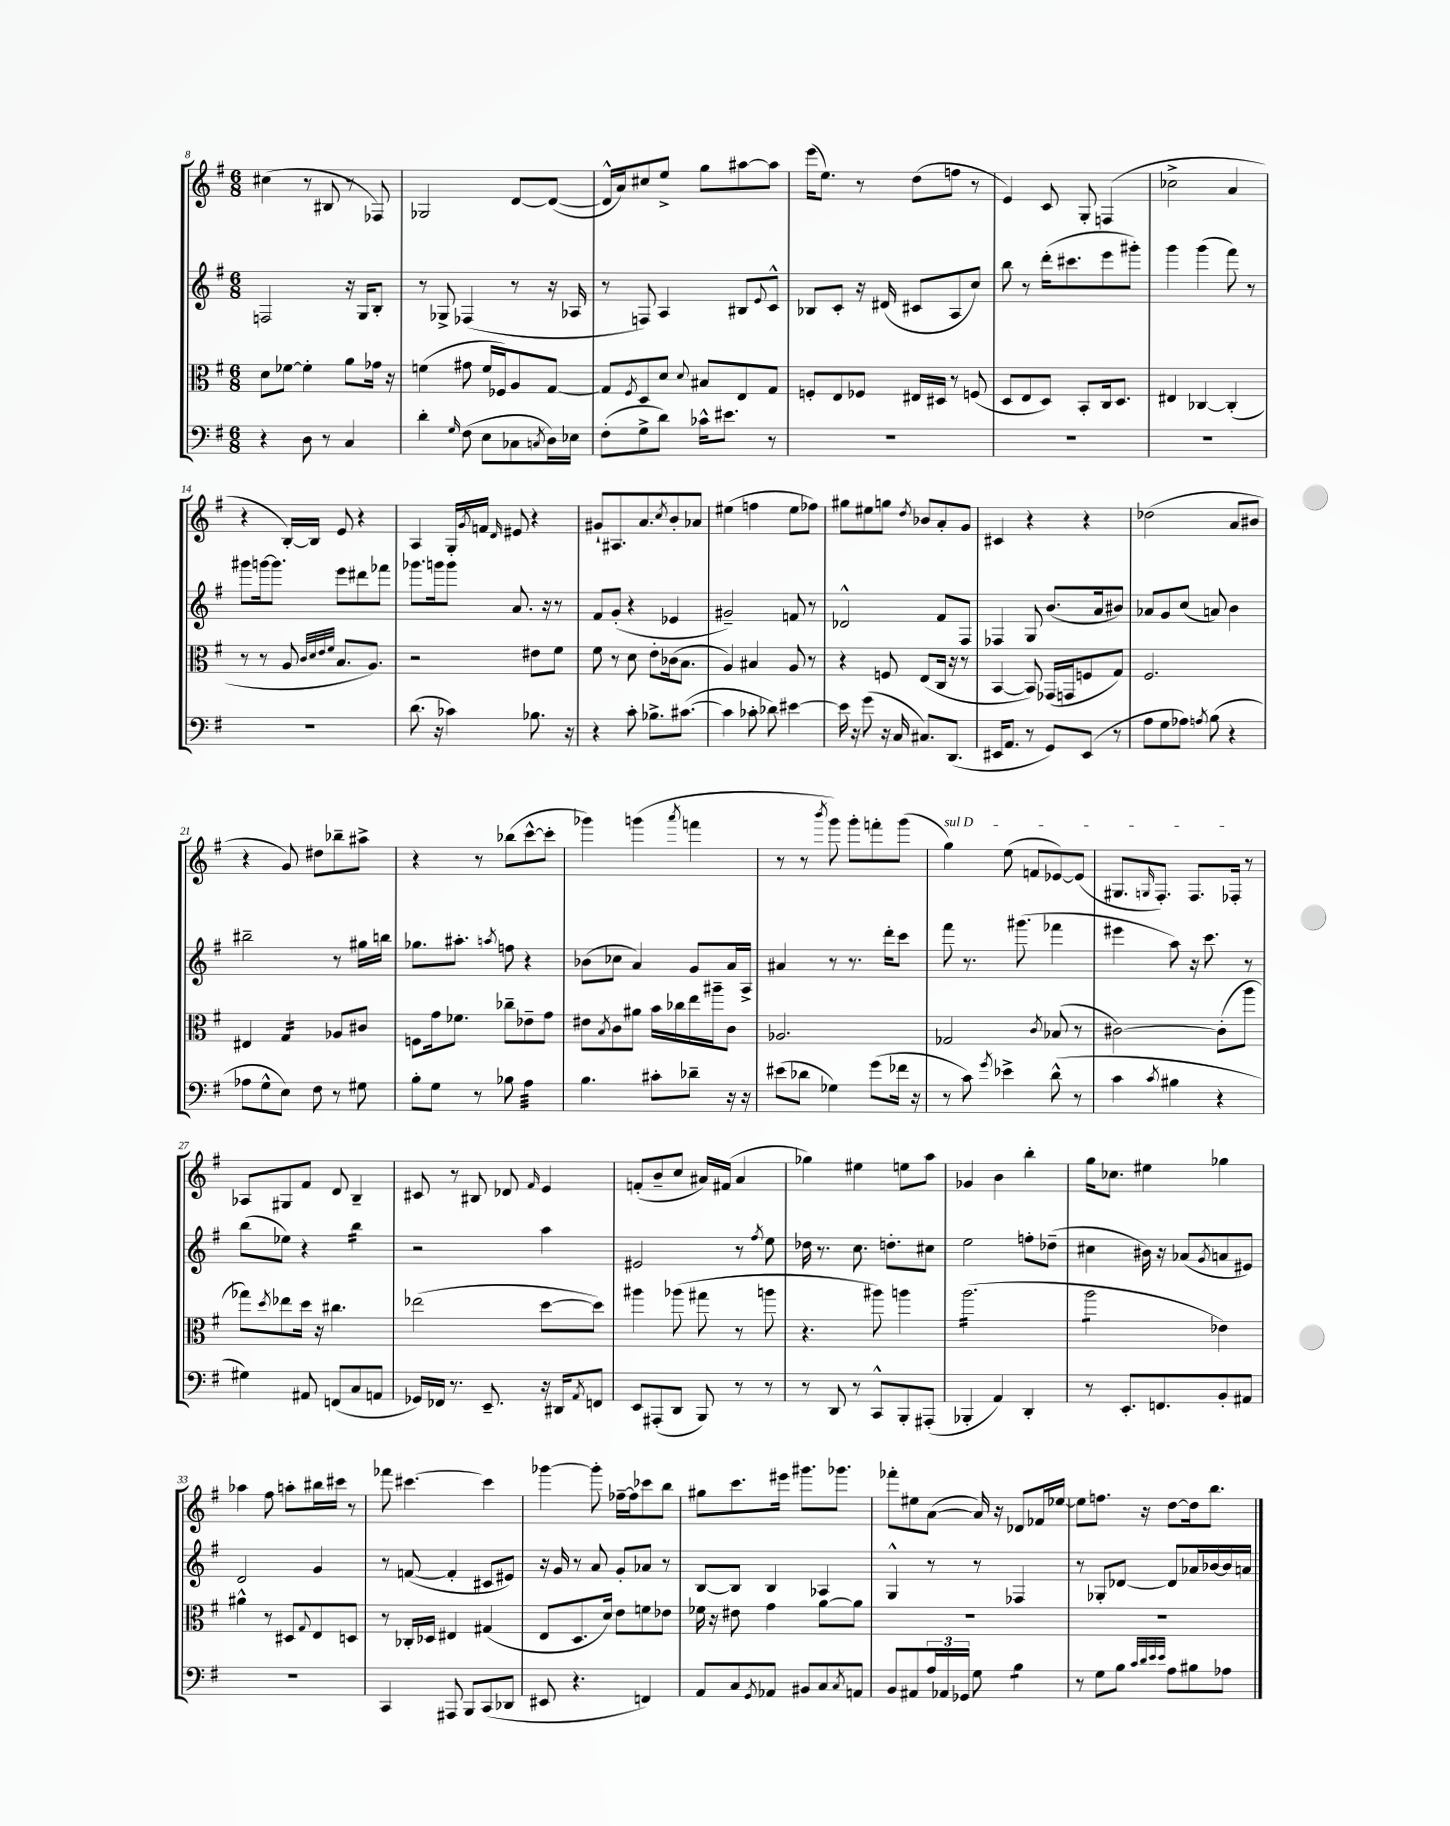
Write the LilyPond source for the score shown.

<<
\new StaffGroup <<
\new Staff = "s0" {
    \clef treble \key g \major \numericTimeSignature \time 6/8
    cis''4( r8 bis8 r8 fes8) |
    ges2 d'8~ d'8~( |
    d'16-^ a'16) cis''8 e''8-> g''8 ais''8~ ais''8 |
    e'''16( e''8.) r8 d''8( f''8 r8 |
    e'4) c'8 g8-. f4( |
    ces''2-> a'4 |
    r4 b16~-.) b16 e'8 r4 |
    a4 g16-. \acciaccatura { g'8 } f'16 \grace { d'16 } eis'8 r4 |
    gis'8-! ais8. a'8. \acciaccatura { c''8 } b'8-. aes'8 |
    eis''4( f''4 eis''8 fes''8) |
    gis''8 eis''8 g''8 \acciaccatura { d''8 } bes'8 a'8-. g'8 |
    cis'4 r4 r4 |
    des''2( a'8 bis'8 |
    r4 g'8) dis''8 bes''8-- ais''8-> |
    r4 r8 bes''8( c'''8~-^ c'''8-. |
    ges'''4) g'''4( \acciaccatura { a'''8 } f'''4 |
    r8 r8 \acciaccatura { b'''8 } g'''8) g'''8-. f'''8-. g'''8( |
    \once \override TextSpanner.bound-details.left.text = \markup { \italic "sul D" } g''4\startTextSpan) e''8( f'8 ees'8~) ees'8( |
    gis8. \grace { g16 } fis8.-.) fis8. fes16-.\stopTextSpan r8 |
    aes8 gis8 fis'8 d'8 b4-- |
    cis'8 r8 bis8 des'8 \grace { fis'16 } e'4 |
    f'8-.( b'8-- c''8 ais'16) fis'16( ais'4 |
    ges''4) eis''4 e''8 a''8 |
    ges'4 b'4 b''4-. |
    g''16 ces''8. eis''4 ges''4 |
    aes''4 fis''8 a''8-. bis''16 cis'''16 r8 |
    fes'''8 cis'''4.~ cis'''4 |
    ges'''4~ ges'''8-. fes''16~-- fes''16 ces'''8 b''8 |
    gis''8 c'''8. eis'''16 gis'''8. ges'''8. |
    fes'''8-. eis''8 a'8~( a'16) r16 des'8 fes'16 ees''16~ |
    ees''8 f''8. r16 d''8~ d''16 b''8. \bar "|." |
}
\new Staff = "s1" {
    \clef treble \key g \major \numericTimeSignature \time 6/8
    f2 r16 g16 b8-. |
    r8 ges8-> fes4( r8 r16 aes16 |
    r8 f8) a4 bis8 \appoggiatura { e'8 } c'8-^ |
    bes8 c'8-. r16 dis'16( cis'8 a8 c''8) |
    b''8 r8 d'''16-.( cis'''8. e'''8 gis'''8-.) |
    g'''4 g'''4( fis'''8) r8 |
    gis'''8 g'''16~ g'''8. e'''8 dis'''8 fes'''8 |
    ges'''8. g'''16 g'''8 a'8. r16 r8 |
    fis'8 g'8-.( r4 ees'4 |
    gis'2--) f'8 r8 |
    des'2-^ fis'8 fis8 |
    fes4 g8 b'8.( a'16 bis'8) |
    aes'8 g'8 c''8( a'8) b'4 |
    bis''2-- r8 gis''16 b''16 |
    ges''8. ais''8.-. \acciaccatura { a''8 } f''8 r4 |
    bes'8( ces''8 a'4) g'8 a'16 a16-> |
    ais'4 r8 r8. d'''16-. c'''8 |
    fis'''8 r8. gis'''8.( fes'''4 |
    eis'''4 a''8) r16 c'''8. r8 |
    b''8( ees''8) r4 b''4:16 |
    r2 a''4 |
    eis'2 r8 \acciaccatura { fis''8 } e''8 |
    des''16 r8. c''8. d''8.-. cis''8 |
    e''2 f''8-. des''8--( |
    cis''4 bis'16) r16 aes'8( \acciaccatura { g'8 } a'8 eis'8) |
    d'2 g'4 |
    r8 f'8~( f'4-. cis'8 eis'8) |
    r16 g'16 r8 a'8 g'8-. aes'8 r8 |
    b8~ b8 b4 aes4 |
    g4-^ r8 r8 fes4 |
    r8 ges8-. des'8~ des'8 aes'16 bes'16~ bes'16 a'16 \bar "|." |
}
\new Staff = "s2" {
    \clef alto \key g \major \numericTimeSignature \time 6/8
    d'8 fes'8~ fes'4-. a'8 ges'16 r16 |
    f'4( gis'8 f'16 fes16) a8 g8~ |
    g8 \acciaccatura { fis8 } d8 d'8 \appoggiatura { d'8 } bis8 e8 g8 |
    f8-. e8 fes8 eis16 dis16 r8 f8( |
    d8 e8 d8) b,8-. c16 d8. |
    eis4 ces4~ ces4-.( |
    r8 r8 a8 \grace { c'32 d'32 e'32 fis'32 } b8. a8.) |
    r2 eis'8 fis'8 |
    fis'8 r8 d'8 e'8-. ces'16( b8. |
    a4) bis4 a8 r8 |
    r4 f8 e8( c16 r16 r8 |
    b,4~ b,8) ges,16( g,16 f8 g8) |
    fis2. |
    eis4 g4:16 aes8 cis'8 |
    f8 g'16 fes'8. ces''8-- ees'8-- g'8 |
    eis'8 \acciaccatura { b8 } c'8 ais'8 b'16 ces''16 e''16 ais''16-- c'8 |
    aes2. |
    ges2 \acciaccatura { c'8 } bes8( r8 |
    cis'2~) cis'8-.( a''8 |
    ges''8) \acciaccatura { d''8 } ees''8 d''16 r16 cis''4. |
    ees''2( d''8~ d''8) |
    ais''4 aes''8( gis''8 r8 a''8 |
    r4. ais''8) a''4 |
    a''2.:16( |
    a''2:8 ees'4) |
    ais'4-^ r8 dis8 \appoggiatura { g8 } e8 d8 |
    r8 ces16-. des16 eis4 gis4( |
    e8 d8. d'16) e'8 f'8 ees'8 |
    fes'16 r16 eis'8 g'4 a'8~ a'8 |
    R2. |
    R2. \bar "|." |
}
\new Staff = "s3" {
    \clef bass \key g \major \numericTimeSignature \time 6/8
    r4 d8 r8 c4 |
    d'4-. \grace { g16 } fis8( e8 ces8 \acciaccatura { c8 } d16) ees16 |
    fis8-.( g8-> d'8) ces'16-^ eis'8. r8 |
    R2. |
    R2. |
    R2. |
    R2. |
    d'8.( r16 ces'4) bes8. r16 |
    r4 c'8-. bes8.-> cis'8.~( |
    cis'4 ces'8-. des'8) eis'4~ |
    eis'16 r16 g'8( r16 c16 cis8.) d,8.( |
    eis,16 a,8. r8 g,8) eis,8( r8 |
    a8 g8 aes8) \acciaccatura { a8 } b8( r4 |
    aes8 g8-^ e8) fis8 r8 gis8 |
    b8-. g8 r8 bes8 a4:32 |
    b4. cis'8-. des'8-- r16 r16 |
    eis'8( des'8 ges4) g'8( fes'16 r16 |
    r8 c'8) \acciaccatura { g'8 } ees'4-> d'8-^( r8 |
    c'4 \acciaccatura { c'8 } bis4 r4 |
    gis4) ais,8 f,8( c8 a,8 |
    ges,16) fes,16 r8. e,8.-- r16 dis,16 \acciaccatura { a,8 } f,8 |
    e,8 ais,,8-.( d,8 b,,8) r8 r8 |
    r8 d,8 r8 c,8-^ b,,8-. ais,,8-.( |
    bes,,4-. a,4) d,4-. |
    r8 e,8.-. f,8. b,8-. ais,8 |
    R2. |
    c,4 ais,,8 b,,8 c,8( des,8 |
    eis,8 r4. f,4) |
    a,8 c8 \acciaccatura { g,8 } aes,8 bis,8 c8 \acciaccatura { c8 } a,8 |
    b,8 ais,8 \tuplet 3/2 { a16 aes,16 ges,16 } g8 b4:8 |
    r8 g8 b8 \grace { c'32 d'32 e'32 e'32 } a8 bis8 aes8 \bar "|." |
}
>>
>>
\layout { \context { \Score currentBarNumber = #8 } }
